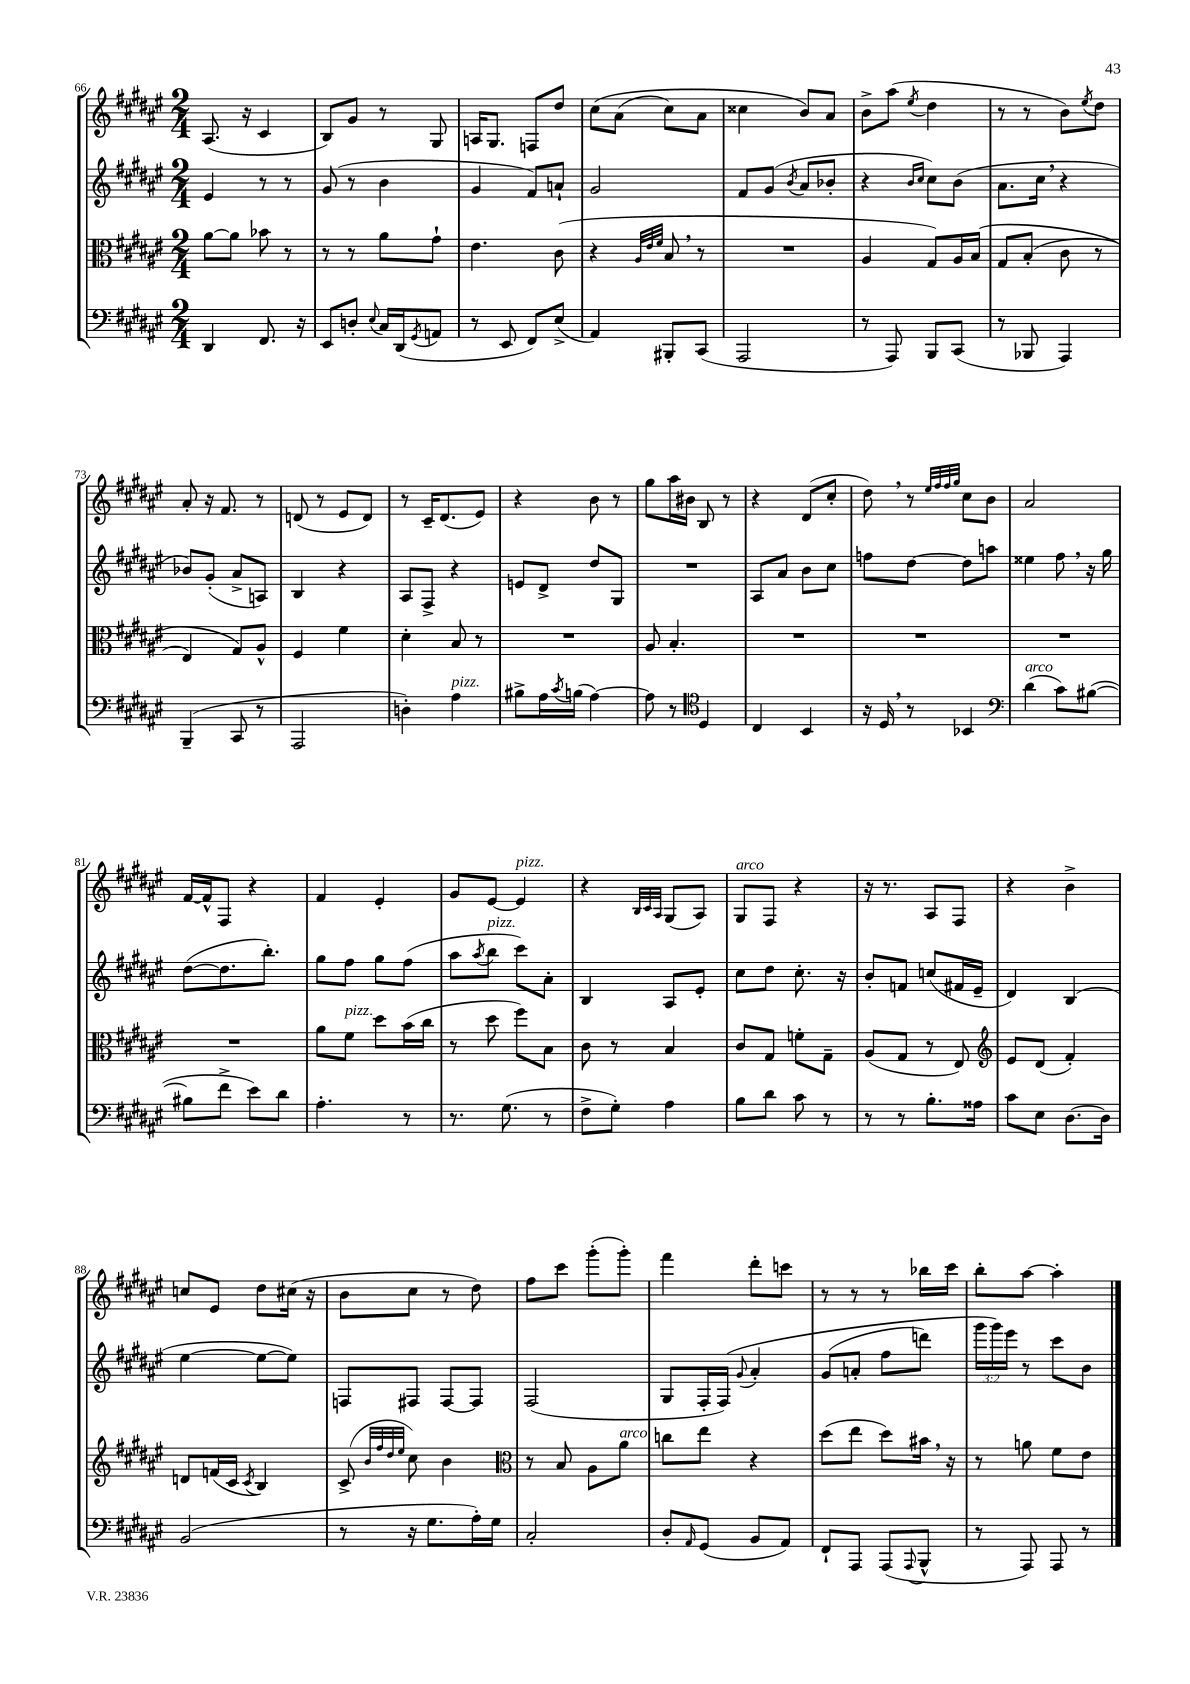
<<
\new StaffGroup <<
\new Staff = "s0" {
    \clef treble \key fis \major \numericTimeSignature \time 2/4
    ais8.( r16 cis'4 |
    b8) gis'8 r8 gis8 |
    a16 gis8. f8 dis''8 |
    cis''8\( ais'8( cis''8) ais'8 |
    cisis''4 b'8\) ais'8 |
    b'8-> ais''8( \acciaccatura { eis''8 } dis''4 |
    r8 r8 b'8) \acciaccatura { eis''8 } dis''8 |
    ais'8-. r16 fis'8. r8 |
    d'8( r8 eis'8 d'8) |
    r8 cis'16-- dis'8.( eis'8) |
    r4 b'8 r8 |
    gis''8 ais''16 bis'16 b8 r8 |
    r4 dis'8( cis''8-. |
    dis''8) \breathe r8 \grace { eis''32 fis''32 fis''32 gis''32 } cis''8 b'8 |
    ais'2 |
    fis'16~ fis'16-^ fis8 r4 |
    fis'4 eis'4-. |
    gis'8 eis'8~ eis'4^\markup { \italic "pizz." } |
    r4 \grace { b32 cis'32 ais32 } gis8( ais8) |
    gis8^\markup { \italic "arco" } fis8 r4 |
    r16 r8. ais8 fis8 |
    r4 b'4-> |
    c''8 eis'8 dis''8 cis''16( r16 |
    b'8 cis''8 r8 dis''8) |
    fis''8 cis'''8 gis'''8-.( gis'''8-.) |
    fis'''4 dis'''8-. c'''8 |
    r8 r8 r8 bes''16 cis'''16 |
    b''8-. ais''8~ ais''4-. \bar "|." |
}
\new Staff = "s1" {
    \clef treble \key fis \major \numericTimeSignature \time 2/4 \override Staff.TupletNumber.text = #tuplet-number::calc-fraction-text
    eis'4 r8 r8 |
    gis'8( r8 b'4 |
    gis'4 fis'8) a'8-! |
    gis'2 |
    fis'8 gis'8( \acciaccatura { b'8 } ais'8 bes'8-. |
    r4 \grace { b'16 cis''16 } cis''8) b'8( |
    ais'8. cis''16 \breathe r4 |
    bes'8) gis'8-.( ais'8-> a8) |
    b4 r4 |
    ais8 fis8-> r4 |
    e'8 dis'8-> dis''8 gis8 |
    R2 |
    ais8 ais'8 b'8 cis''8 |
    f''8 dis''8~ dis''8 a''8 |
    eisis''4 fis''8 \breathe r16 gis''16 |
    dis''8~( dis''8. b''8.-.) |
    gis''8 fis''8 gis''8 fis''8( |
    ais''8 \acciaccatura { ais''8 } b''8^\markup { \italic "pizz." } cis'''8) ais'8-. |
    b4 ais8 eis'8-. |
    cis''8 dis''8 cis''8.-. r16 |
    b'8-. f'8 c''8( fis'16 eis'16-- |
    dis'4) b4( |
    eis''4~ eis''8~ eis''8) |
    f8 fis8 fis8~ fis8 |
    fis2( |
    gis8 fis16-. fis16)\( \appoggiatura { gis'8 } ais'4-. |
    gis'8( a'8-. fis''8 d'''8) |
    \tuplet 3/2 { gis'''16 gis'''16\) eis'''16 } r8 cis'''8 b'8 \bar "|." |
}
\new Staff = "s2" {
    \clef alto \key fis \major \numericTimeSignature \time 2/4
    ais'8~ ais'8 bes'8 r8 |
    r8 r8 ais'8 gis'8-! |
    eis'4. cis'8( |
    r4 \grace { ais32 eis'32 fis'32 } b8 \breathe r8 |
    R2 |
    ais4 gis8) ais16 b16\( |
    gis8 b8-.( cis'8 r8 |
    eis4) gis8\) ais8-^ |
    fis4 fis'4 |
    dis'4-. b8 r8 |
    R2 |
    ais8 b4.-. |
    R2 |
    R2 |
    R2 |
    R2 |
    ais'8 fis'8^\markup { \italic "pizz." } dis''8 b'16( cis''16 |
    r8 dis''8 fis''8) b8 |
    cis'8 r8 b4 |
    cis'8 gis8 f'8-. gis8-- |
    ais8( gis8 r8 eis8) |
    \clef treble eis'8 dis'8( fis'4-.) |
    d'8 f'16( cis'16 \acciaccatura { cis'8 } b4) |
    cis'8->( \grace { b'32 fis''32 dis''32 eis''32 } cis''8) b'4 |
    \clef alto r8 b8 ais8 ais'8^\markup { \italic "arco" } |
    c''8 eis''8 r4 |
    dis''8( eis''8 dis''8) bis'16 \breathe r16 |
    r8 a'8 fis'8 eis'8 \bar "|." |
}
\new Staff = "s3" {
    \clef bass \key fis \major \numericTimeSignature \time 2/4
    dis,4 fis,8. r16 |
    eis,8 d8-. \appoggiatura { eis8 } cis16 dis,16( \acciaccatura { gis,8 } a,8 |
    r8 eis,8 fis,8) eis8->( |
    ais,4) bis,,8-. cis,8( |
    ais,,2 |
    r8 ais,,8) b,,8 cis,8( |
    r8 bes,,8 ais,,4) |
    b,,4--( cis,8 r8 |
    ais,,2 |
    d4-.) ais4^\markup { \italic "pizz." } |
    bis8-> ais16 \acciaccatura { cis'8 } b16( ais4~) |
    ais8 r8 \clef tenor dis4 |
    cis4 b,4 |
    r16 dis16 \breathe r8 bes,4 |
    \clef bass dis'4^\markup { \italic "arco" }( cis'8) bis8~( |
    bis8 fis'8-> eis'8) dis'8 |
    ais4.-. r8 |
    r8. gis8.( r8 |
    fis8-> gis8-.) ais4 |
    b8 dis'8 cis'8 r8 |
    r8 r8 b8.-. aisis16 |
    cis'8 eis8 dis8.~ dis16 |
    b,2( |
    r8 r16 gis8. ais16-.) gis16 |
    cis2-. |
    dis8-. \grace { ais,16 } gis,8( b,8 ais,8) |
    fis,8-! ais,,8 ais,,8( \appoggiatura { ais,,8 } b,,8-^ |
    r8 ais,,8) ais,,8 r8 \bar "|." |
}
>>
>>
\layout { \context { \Score currentBarNumber = #66 } }
